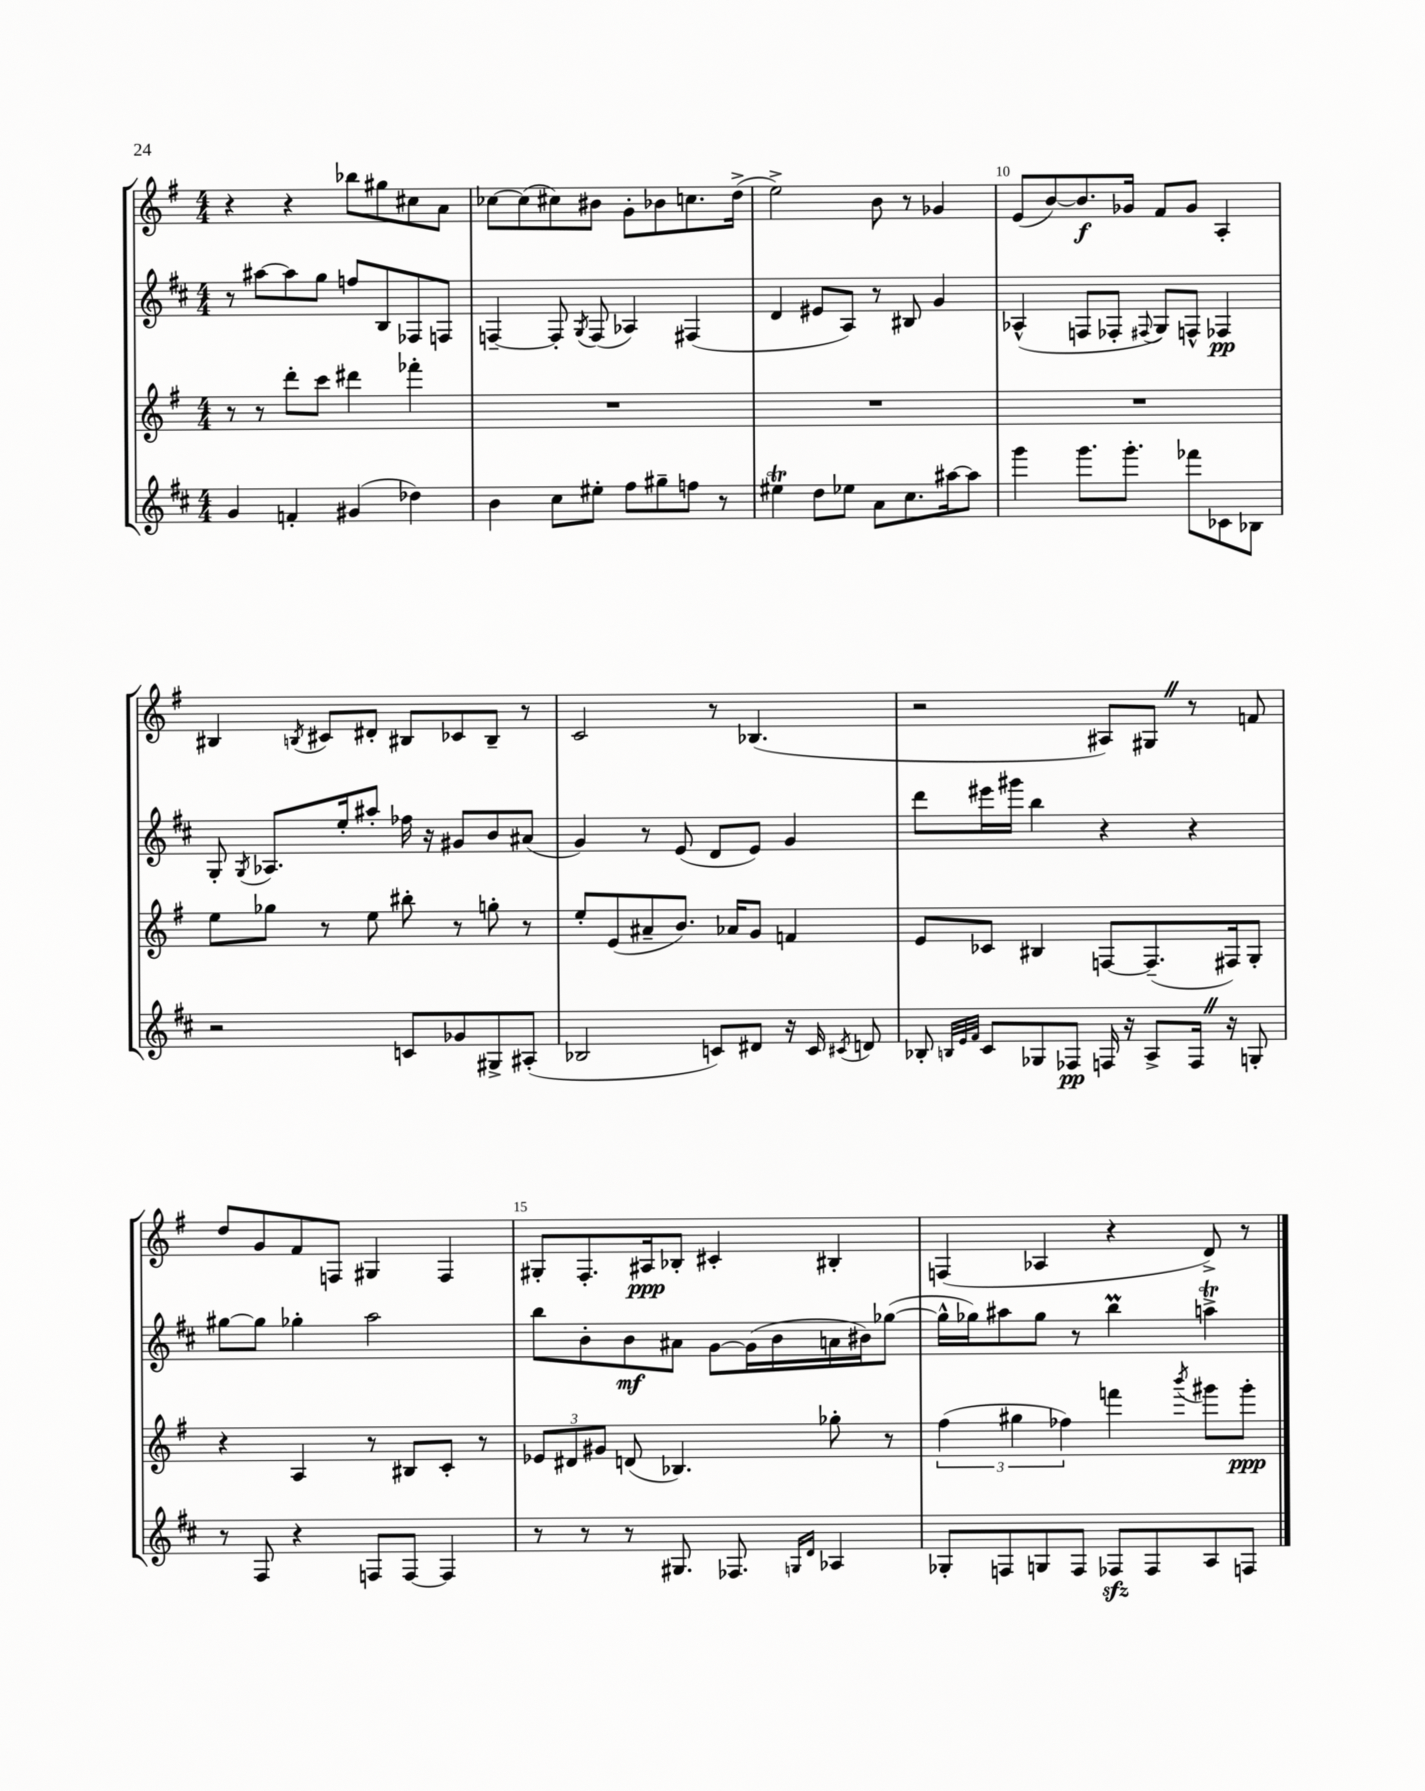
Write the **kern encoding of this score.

**kern	**kern	**kern	**kern
*staff4	*staff3	*staff2	*staff1
*clefG2	*clefG2	*clefG2	*clefG2
*k[f#c#]	*k[f#]	*k[f#c#]	*k[f#]
*M4/4	*M4/4	*M4/4	*M4/4
4g	8r	8r	4r
.	8r	[8aa#	.
4f'	8ddd'	8aa#]	4r
.	8ccc	8gg	.
(4g#	4ddd#	8ff	8bb-
.	.	8B	8gg#
4dd-)	4fff-'	8F-	8cc#
.	.	8F	8a
=	=	=	=
4b	1r	[4F~	[8cc-
.	.	.	(8cc-]
8cc#	.	8F']	8cc#)
.	.	8qG	.
8ee#'	.	(8F	8b#
8ff#	.	4A-)	8g'
8gg#~	.	.	8b-
8ff	.	(4F#	8.cc
8r	.	.	.
.	.	.	(16dd^
=	=	=	=
4ee#	1r	4d	2ee^)
8dd	.	8e#	.
8ee-	.	8A)	.
8a	.	8r	8b
8.cc#	.	8B#	8r
.	.	4g	4g-
[16aa#	.	.	.
8aa#]	.	.	.
=	=	=	=
4ggg	1r	(4A-^^	(8e
.	.	.	[8b)
8.ggg	.	8F	8.b]
.	.	8F-'	.
8.ggg'	.	.	16g-
.	.	8qqF#	.
.	.	8G)	8f#
8fff-	.	8F^^	8g-
8c-	.	4F-	4A'
8B-	.	.	.
=	=	=	=
2r	8ee	8G'	4B#
.	.	8qG	.
.	8gg-	8.A-	.
.	.	.	8qB
.	8r	.	8c#
.	.	16ee'	.
.	8ee	8aa#'	8d#'
8c	8bb#'	16ff-	8B#
.	.	16r	.
8g-	8r	8g#	8c-
8G#^	8gg'	8b	8B#~
(8A#'	8r	(8a#	8r
=	=	=	=
2B-	8ee'	4g)	2c
.	(8e	.	.
.	8a#~	8r	.
.	8.b)	(8e	.
8c)	.	8d	8r
.	16a-	.	.
8d#	8g	8e)	(4.B-
16r	4f	4g	.
16c	.	.	.
8qc#	.	.	.
8d	.	.	.
=	=	=	=
8B-'	8e	8ddd	2r
32qqB	.	.	.
32qqe	.	.	.
32qqf#	.	.	.
8c#	8c-	16eee#	.
.	.	16ggg#	.
8G-	4B#	4bb	.
8F-	.	.	.
16F	[8F	4r	8A#)
16r	.	.	.
8A^	(8.F~]	.	8G#
16F	.	4r	8r
16r	16F#)	.	.
8G'	8G'	.	8f
=	=	=	=
8r	4r	[8gg#	8dd
8F#	.	8gg#]	8g
4r	4A	4gg-'	8f#
.	.	.	8F
8F	8r	2aa	4G#
[8F	8B#	.	.
4F]	8c'	.	4F
.	8r	.	.
=	=	=	=
8r	12e-	8bb	8G#'
.	12d#	.	.
8r	.	8b'	8.F#'
.	12g#	.	.
8r	(8d	8b	.
.	.	.	16A#
8.G#	4.B-)	8a#	8B-'
.	.	[8g	4c#'
8.F-	.	.	.
.	.	(16g]	.
.	.	16b	.
16qqG	.	.	.
16qqd	.	.	.
4A-	8gg-'	16a	4B#'
.	.	16b#)	.
.	8r	([8gg-	.
=	=	=	=
8G-'	(6ff#	16gg-^^]	(4F
.	.	16gg-)	.
8F	.	8aa#	.
.	6gg#	.	.
8G	.	8gg-	4A-
.	6ff-)	.	.
8F	.	8r	.
8F-	4fff	4bb	4r
8F-	.	.	.
.	8qbbb	.	.
8A	8ggg#	4aa^	8d^)
8F	8ggg#'	.	8r
==	==	==	==
*-	*-	*-	*-
